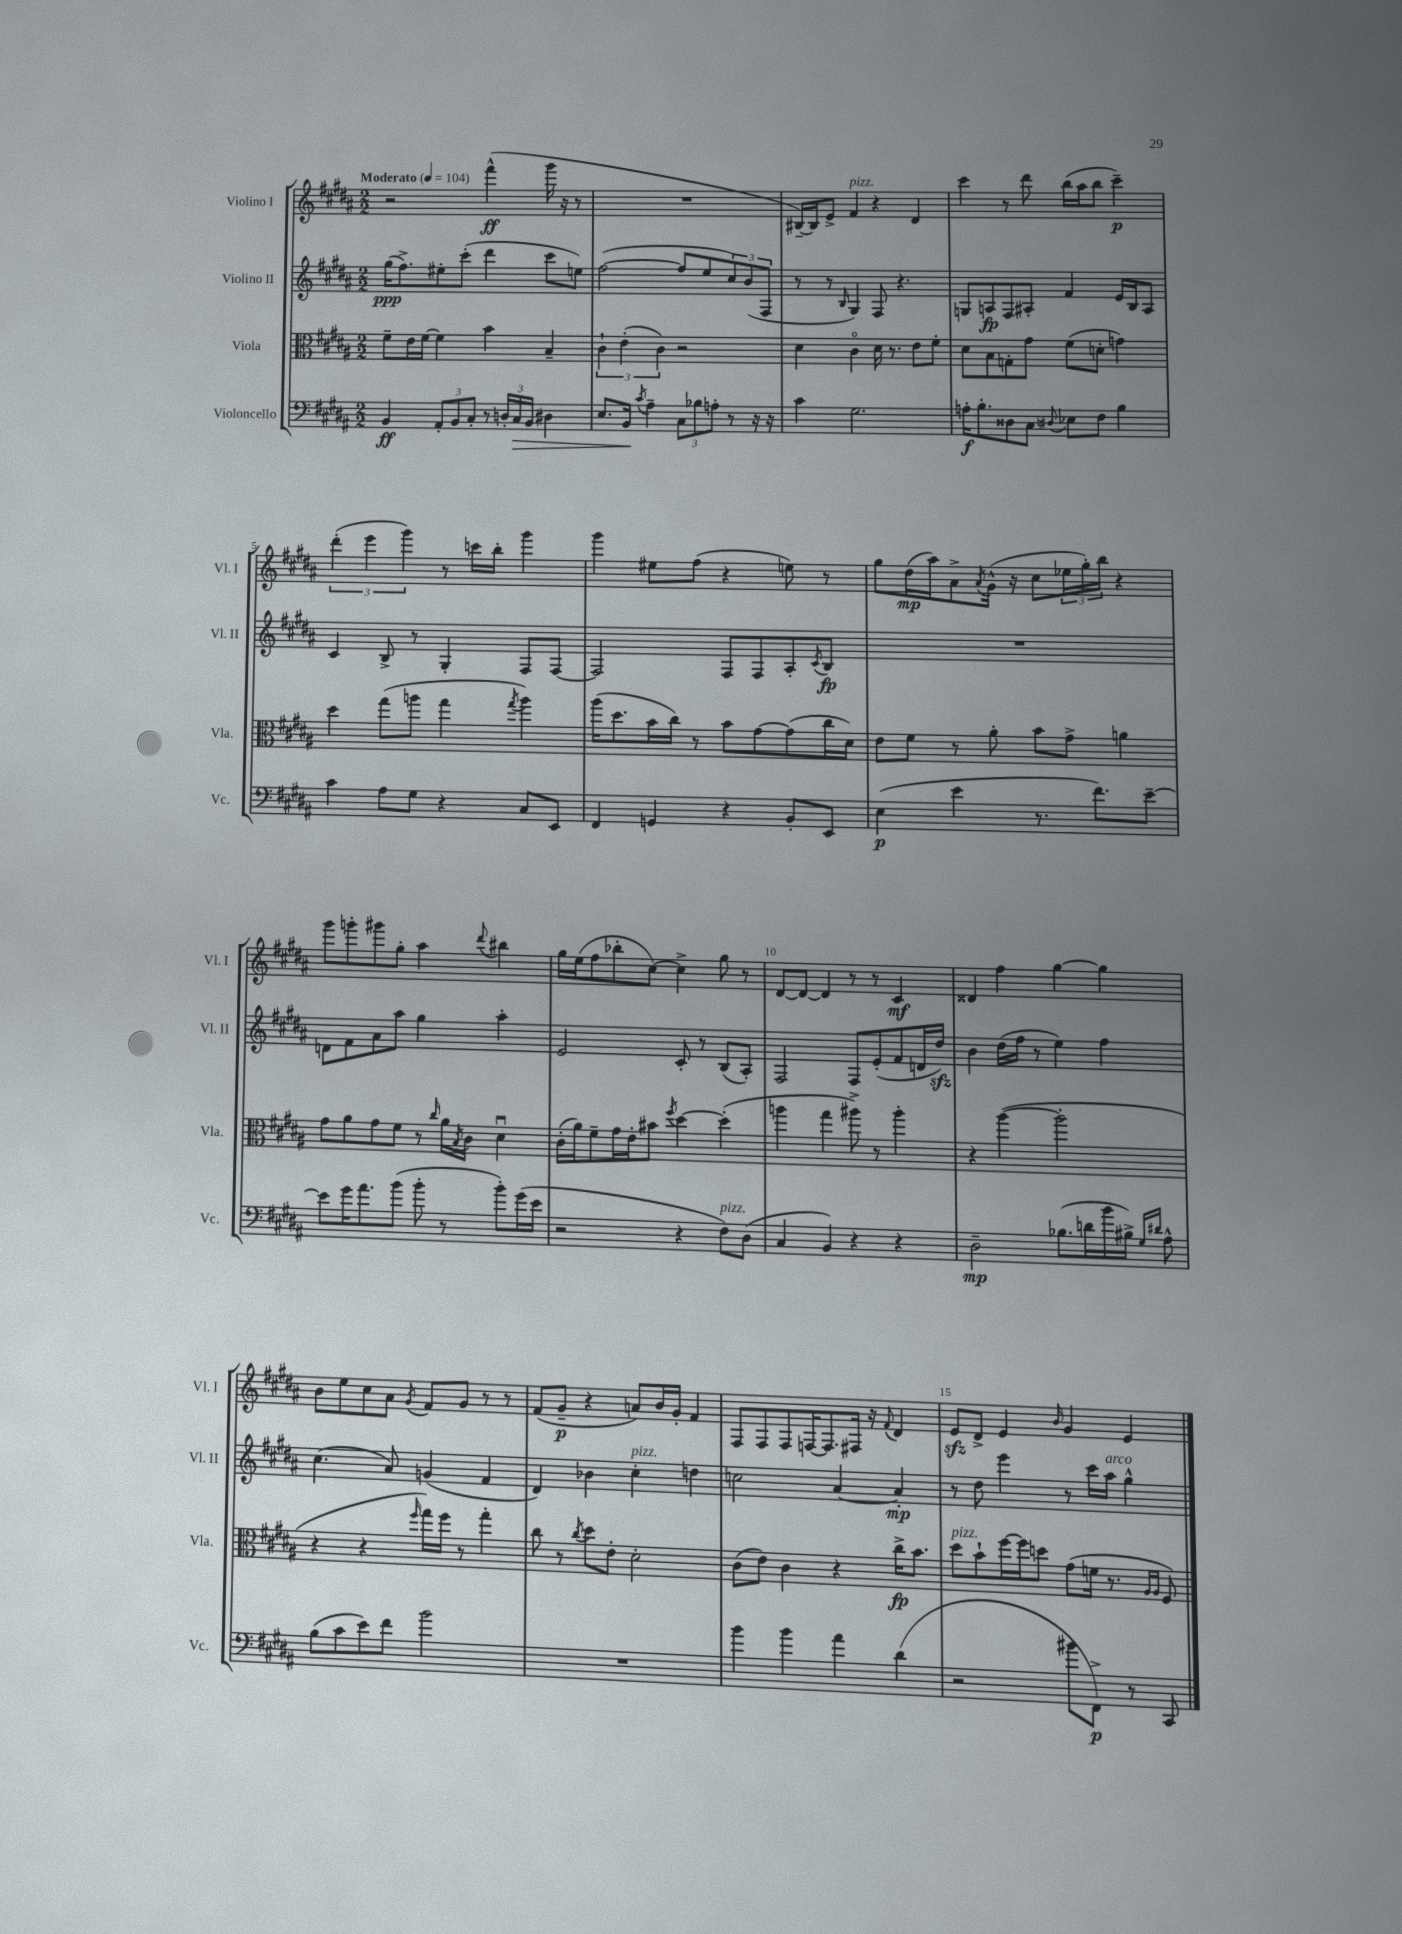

**kern	**kern	**kern	**kern
*staff4	*staff3	*staff2	*staff1
*clefF4	*clefC3	*clefG2	*clefG2
*k[f#c#g#d#a#]	*k[f#c#g#d#a#]	*k[f#c#g#d#a#]	*k[f#c#g#d#a#]
*M2/2	*M2/2	*M2/2	*M2/2
*MM104	*MM104	*MM104	*MM104
4BB	8f#~	(16gg#	2r
.	.	8.ff#^)	.
.	16e	.	.
.	[16f#	.	.
12AA#'	4f#]	8ee#'	.
12BB	.	.	.
.	.	(8ccc#'	.
12C#'	.	.	.
8r	4b	4ddd#	(4fff#^^
24D'	.	.	.
24C#	.	.	.
24BB	.	.	.
4D#	4B~	8ccc#	16ggg#
.	.	.	16r
.	.	8ee)	8r
=	=	=	=
8.E	6c#`	([2ff#	1r
.	(6e'	.	.
16BB	.	.	.
8qc#	.	.	.
4A#~	.	.	.
.	6c#)	.	.
12C#	2r	8ff#]	.
12B-	.	.	.
.	.	8ee	.
12A'	.	.	.
8r	.	12cc#)	.
.	.	(12b	.
16r	.	.	.
.	.	12F#	.
16r	.	.	.
=	=	=	=
4c#	4d#	8r	[16B#~)
.	.	.	16B#]
.	.	8r	8e^
.	.	16qqB	.
2.G#	4c#o	4G#)	4f#
.	16d#	8F#	4r
.	8.r	.	.
.	.	4.r	.
.	8e	.	4d#
.	8f#'	.	.
=	=	=	=
16A'	8d#	8G	4ccc#
8.B'	.	.	.
.	8B	8A	.
8D##	8G'	8F#	8r
8C#	8g#	8A#'	8ddd#
8qqD#	.	.	.
8E-	(8f#	4f#	(16bb
.	.	.	16aa#
8F#	8d'	.	8bb
4B	4g)	16e	4ccc#~)
.	.	16B	.
.	.	8A#	.
=	=	=	=
4c#	4dd#	4c#	(6ddd#'
.	.	.	6eee
8A#	(8gg#	8B^	.
.	.	.	6ggg#)
8G#	8aa	8r	.
4r	4gg#	4G#'	8r
.	.	.	16ccc
.	.	.	16bb'
.	8qgg#	.	.
8C#	4aa)	8F#	4ggg#
8EE	.	[8F#	.
=	=	=	=
4FF#	(16aa#	2F#]	4ggg#
.	8.dd#	.	.
4GG	16b	.	8ee#
.	16cc#)	.	.
.	8r	.	(8ff#
4r	8b	8F#	4r
.	[8g#	8F#	.
8BB'	(8g#]	8A#'	8ee)
.	.	8qc#	.
8EE	16cc#	8B	8r
.	16d#)	.	.
=	=	=	=
(4E	8e	1r	8gg#
.	8f#	.	(16dd#
.	.	.	16aa#)
4e	8r	.	8a#^
.	.	.	8qa#
.	8a#'	.	(16g#^^
.	.	.	16r
8.r	8b	.	8cc#
.	8g#^	.	24ee-
.	.	.	24gg#')
8.f#)	.	.	.
.	.	.	24bb
.	4a	.	4r
[8e~	.	.	.
=	=	=	=
8e]	8g#	8d	8ggg#
16g#	8a#	8f#	8ggg'
8.a#	.	.	.
.	8g#	8a#	8ggg#
(8b	8f#	8aa#	8gg#'
8b'	8r	4gg#	4aa#
.	16qqcc#	.	.
8r	16a#	.	.
.	8qB	.	.
.	16c#	.	.
.	.	.	8qqddd#
8b')	4d#u	4aa#'	4bb#
(16g#	.	.	.
16e	.	.	.
=	=	=	=
2r	(16c#'	2e	16gg#
.	16a#)	.	(16ee
.	8f#~	.	8ff#
.	16g#	.	8bb-'
.	16e'	.	.
.	8b#	.	[8cc#)
.	8qff#	.	.
4r	[4dd#	8c#'	4cc#^]
.	.	8r	.
8F#)	(4dd#']	(8B	8gg#
(8D#	.	8A#')	8r
=	=	=	=
4C#	4aa	2F#	[8d#
.	.	.	8d#_
4BB)	4gg#	.	4d#]
4r	8aa#^)	8F#	8r
.	8r	(8e'	8r
4r	4aa#'	8f#	4c#
.	.	16d	.
.	.	16dd#)	.
=	=	=	=
2D#~	4r	4b	4d##
.	([4aa#	(16dd#	4ff#
.	.	16ff#	.
.	.	8r	.
(8.B-	2aa#']	4ee)	[4gg#
16d	.	.	.
16b	.	4ff#	4gg#]
16B#^)	.	.	.
16qqG#	.	.	.
16qqd#	.	.	.
8A#^^	.	.	.
=	=	=	=
(8B	4r	(4.cc#	8b
8c#	.	.	8ee
8e)	4r	.	8cc#
8f#	.	8a#)	8a#
.	16qqff#	.	8qg#
2b	16gg#)	(4g	8f#
.	16ff#	.	.
.	8r	.	8g#
.	4gg#'	4f#	8r
.	.	.	8r
=	=	=	=
1r	8cc#	4d#)	(8f#
.	8r	.	8g#~
.	8qcc#	.	.
.	8dd#	4b-	4r
.	8e'	.	.
.	2d#'	4cc#'	8a)
.	.	.	16b
.	.	.	16g#'
.	.	4dd	4f#
=	=	=	=
4b	(8c#	2cc	8F#
.	8e)	.	8F#
4b	4c#	.	8F#
.	.	.	[16F
.	.	.	8.F]
4a#	4r	[4a#	.
.	.	.	16F#
.	.	.	16r
.	.	.	8qqf#
(4d#	16cc#^	4a#']	4d#
.	8.b	.	.
=	=	=	=
2r	8dd#	8r	8e
.	8b`	8dd#	8d#^
.	[16ff#	4eee	4e
.	16ff#]	.	.
.	8dd	.	.
.	.	.	16qqb
8b#	(8g#	8r	4g#
8FF#^)	16f	16ccc#	.
.	8.r	16aa#	.
8r	.	4gg#^^	4e
.	16qqA#	.	.
.	16qqA#	.	.
8CC#	8F#)	.	.
==	==	==	==
*-	*-	*-	*-
